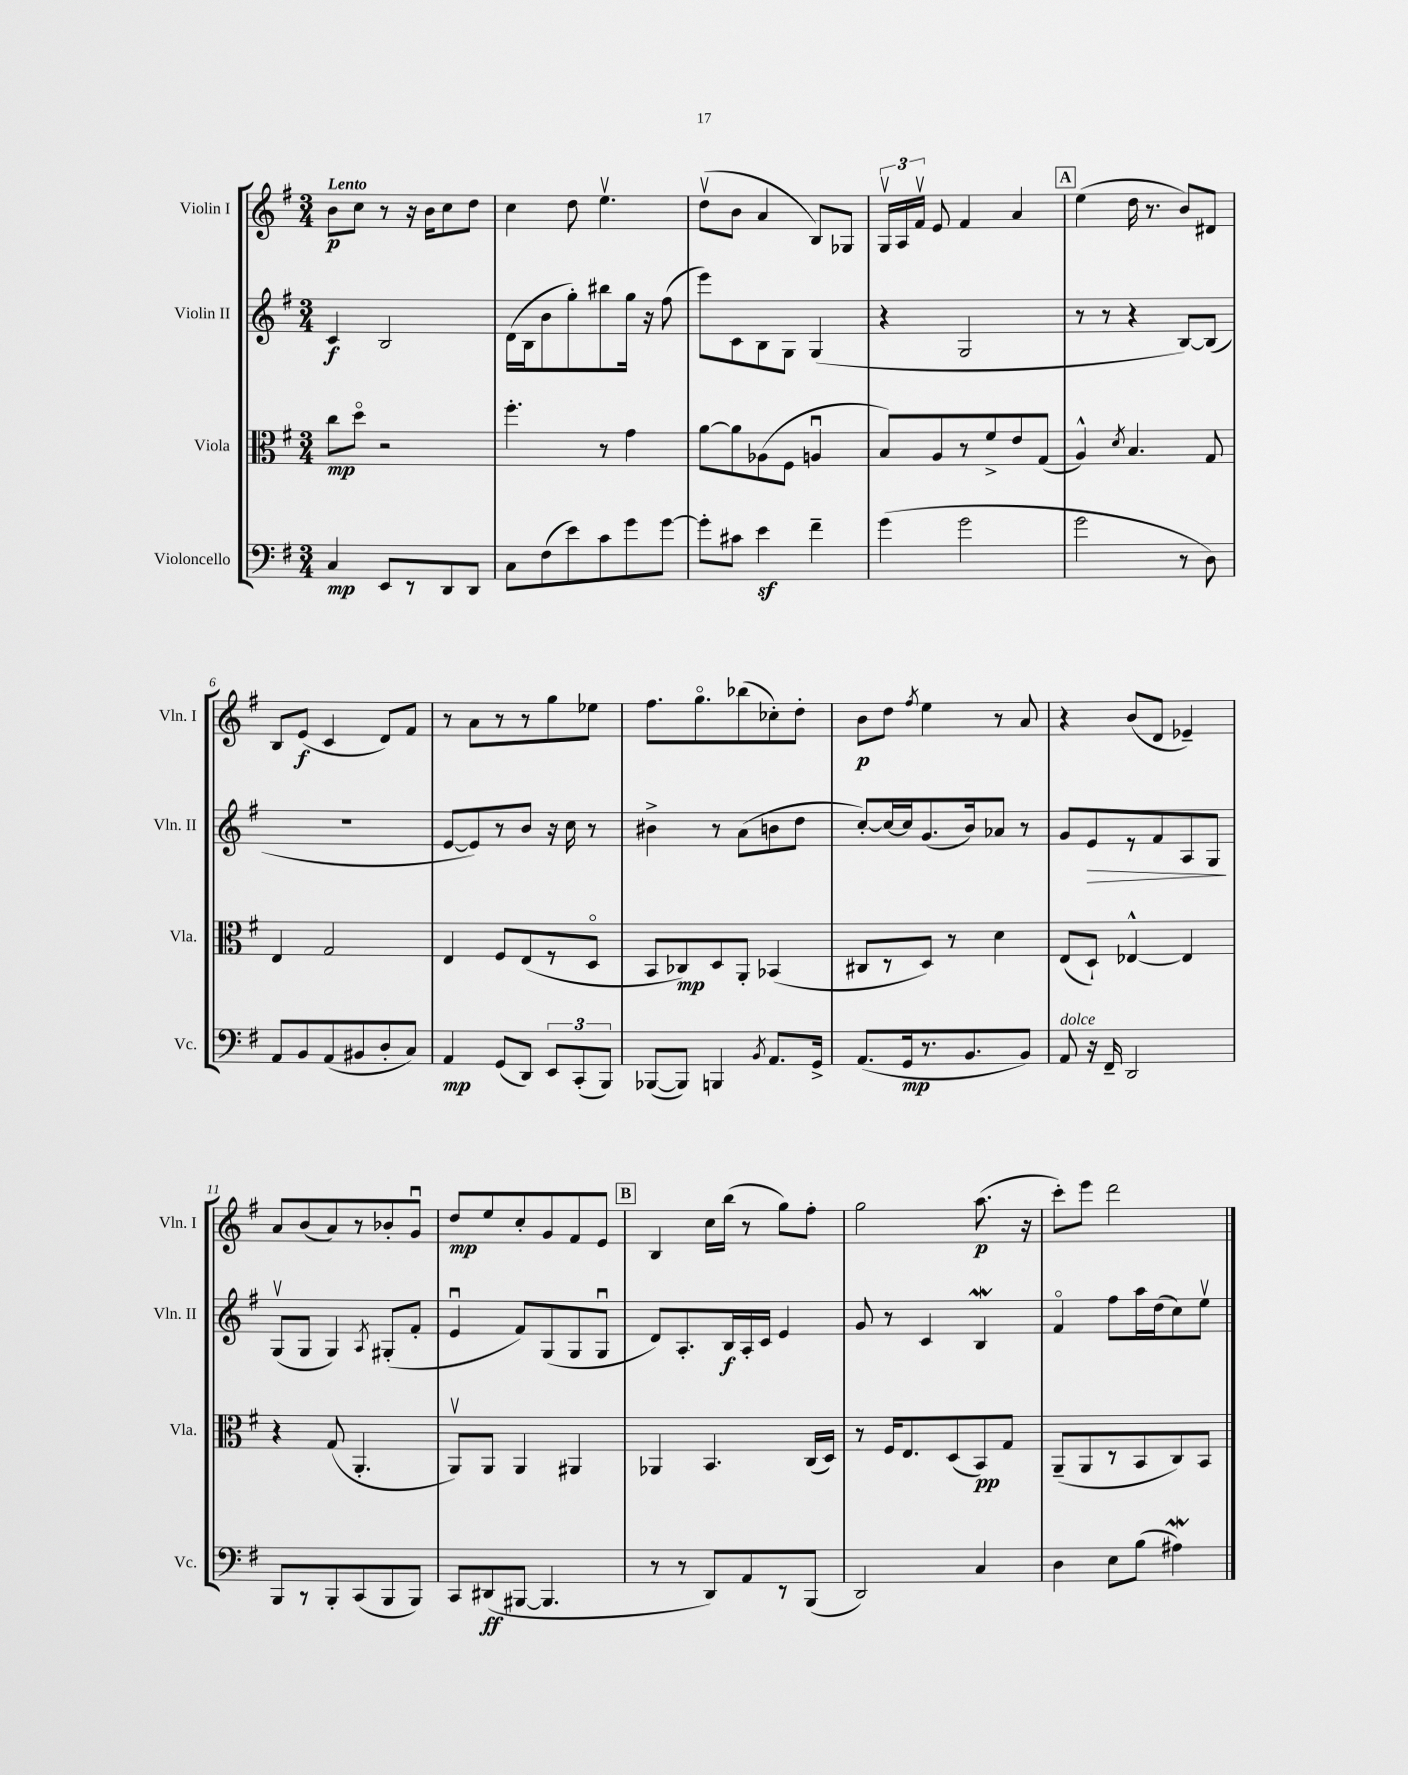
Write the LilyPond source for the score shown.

<<
\new StaffGroup <<
\new Staff = "s0" \with { instrumentName = "Violin I" shortInstrumentName = "Vln. I" } {
    \clef treble \key g \major \numericTimeSignature \time 3/4 \tempo "Lento"
    \autoBeamOff b'8[\p c''8] r8 r16 b'16[ c''8 d''8] |
    c''4 d''8 e''4.\upbow |
    d''8[\upbow( b'8] a'4 b8[) ges8] |
    \tuplet 3/2 { g16[\upbow a16 fis'16]\upbow } e'8 fis'4 a'4 |
    \mark \markup { \box "A" } e''4( d''16 r8. b'8[) dis'8] |
    b8[ e'8]\f( c'4 d'8[) fis'8] |
    r8 a'8[ r8 r8 g''8 ees''8] |
    fis''8.[ g''8.\flageolet bes''8( ces''8-.) d''8]-. |
    b'8[\p d''8] \acciaccatura { fis''8 } e''4 r8 a'8 |
    r4 b'8[( d'8] ees'4--) |
    a'8[ b'8( a'8) r8 bes'8-. g'8]\downbow |
    d''8[\mp e''8 c''8-. g'8 fis'8 e'8] |
    \mark \markup { \box "B" } b4 c''16[ b''16]( r8 g''8[) fis''8]-. |
    g''2 a''8.\p( r16 |
    c'''8[-.) e'''8] d'''2 \bar "|." |
}
\new Staff = "s1" \with { instrumentName = "Violin II" shortInstrumentName = "Vln. II" } {
    \clef treble \key g \major \numericTimeSignature \time 3/4
    \autoBeamOff c'4\f b2 |
    d'16[( b16 b'8 g''8-.) bis''8 g''16] r16 fis''8( |
    e'''8[) c'8 b8 g8] g4( |
    r4 g2 |
    \mark \markup { \box "A" } r8 r8 r4 b8[~) b8]( |
    R2. |
    e'8[~ e'8) r8 b'8] r16 c''16 r8 |
    bis'4-> r8 a'8[( b'8 d''8] |
    c''8[~-.) c''16~ c''16 g'8.( b'16) aes'8] r8 |
    g'8[ e'8\> r8 fis'8 a8 g8]\! |
    g8[\upbow( g8] g4) \acciaccatura { a8 } gis8[-.( fis'8]-. |
    e'4\downbow fis'8[) g8( g8 g8]\downbow |
    \mark \markup { \box "B" } d'8[) a8.-. b16\f a16-. c'16] e'4 |
    g'8 r8 c'4 b4\mordent |
    fis'4\flageolet fis''8[ a''16 d''16( c''8) e''8]\upbow \bar "|." |
}
\new Staff = "s2" \with { instrumentName = "Viola" shortInstrumentName = "Vla." } {
    \clef alto \key g \major \numericTimeSignature \time 3/4
    \autoBeamOff c''8[\mp d''8]\flageolet r2 |
    fis''4.-. r8 g'4 |
    a'8[~ a'8 aes8( fis8] a4\downbow |
    b8[) a8 r8 fis'8-> e'8 g8]( |
    \mark \markup { \box "A" } a4-^) \acciaccatura { d'8 } b4. g8 |
    e4 g2 |
    e4 fis8[ e8( r8 d8]\flageolet |
    b,8[ ces8\mp) d8 a,8]-. bes,4( |
    cis8[ r8 d8]) r8 d'4 |
    e8[( d8]-!) ees4~-^ ees4 |
    r4 g8( a,4.-. |
    a,8[\upbow) a,8] a,4 ais,4 |
    \mark \markup { \box "B" } aes,4 b,4. c16[( d16]) |
    r8 fis16[ e8. d8( b,8\pp) g8] |
    a,8[--( a,8 r8 b,8 c8) b,8] \bar "|." |
}
\new Staff = "s3" \with { instrumentName = "Violoncello" shortInstrumentName = "Vc." } {
    \clef bass \key g \major \numericTimeSignature \time 3/4
    \autoBeamOff c4\mp e,8[ r8 d,8 d,8] |
    c8[ fis8( e'8) c'8 g'8 g'8]~ |
    g'8[-. cis'8] e'4\sf fis'4-- |
    g'4( g'2 |
    \mark \markup { \box "A" } g'2 r8 d8) |
    a,8[ b,8 a,8( bis,8 d8-. c8]) |
    a,4\mp g,8[( d,8]) \tuplet 3/2 { e,8[ c,8-.( b,,8]) } |
    bes,,8[~( bes,,8]) b,,4 \acciaccatura { b,8 } a,8.[ g,16]-> |
    a,8.[( g,16\mp r8. b,8. b,8]) |
    a,8^\markup { \italic "dolce" } r16 fis,16-- d,2 |
    b,,8[ r8 b,,8-. c,8( b,,8 b,,8]) |
    c,8[ dis,8\ff( bis,,8]~ bis,,4. |
    \mark \markup { \box "B" } r8 r8 d,8[) a,8 r8 b,,8]( |
    d,2) c4 |
    d4 e8[ b8]( ais4\mordent) \bar "|." |
}
>>
>>
